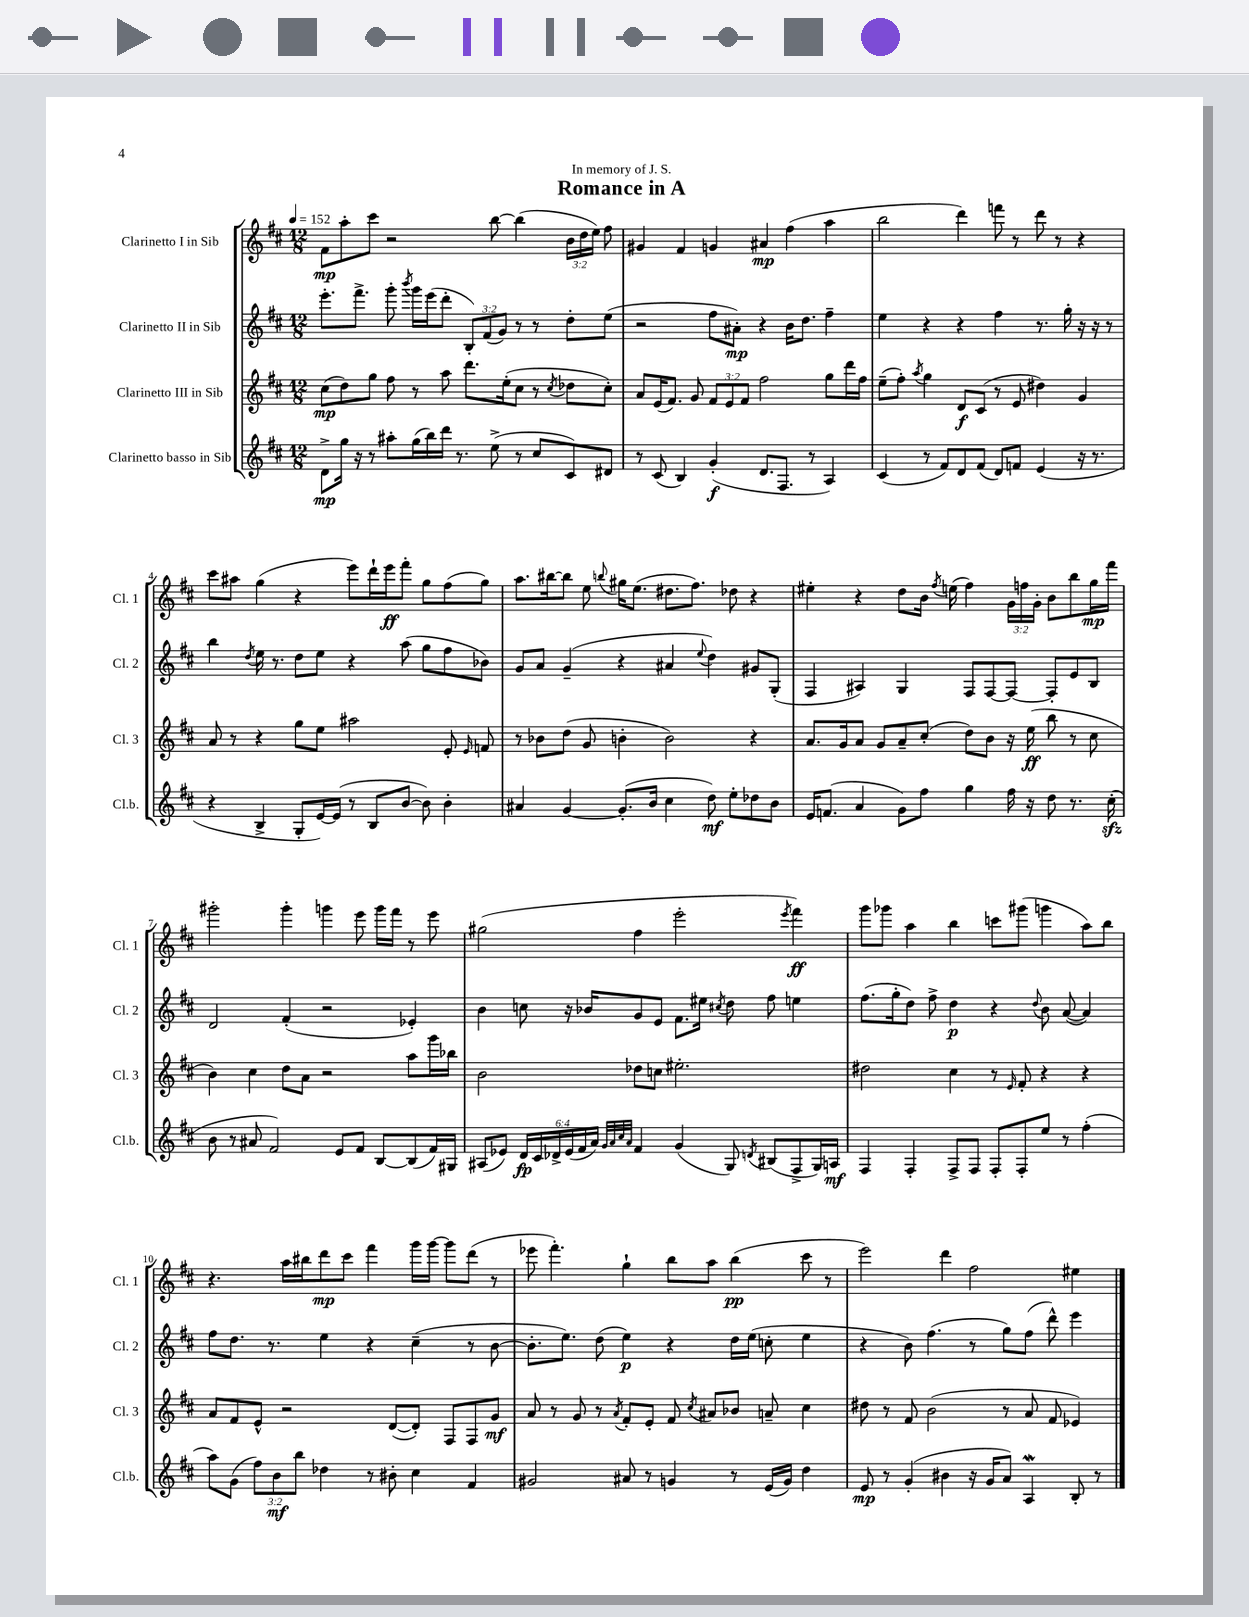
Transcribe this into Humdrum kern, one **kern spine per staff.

**kern	**dynam	**kern	**dynam	**kern	**dynam	**kern	**dynam
*part4	*part4	*part3	*part3	*part2	*part2	*part1	*part1
*staff4	*staff4	*staff3	*staff3	*staff2	*staff2	*staff1	*staff1
*I"Clarinetto basso in Sib	*	*I"Clarinetto III in Sib	*	*I"Clarinetto II in Sib	*	*I"Clarinetto I in Sib	*
*I'Cl.b.	*	*I'Cl. 3	*	*I'Cl. 2	*	*I'Cl. 1	*
*clefG2	*	*clefG2	*	*clefG2	*	*clefG2	*
*k[f#c#]	*	*k[f#c#]	*	*k[f#c#]	*	*k[f#c#]	*
*M12/8	*	*M12/8	*	*M12/8	*	*M12/8	*
*MM152	*	*MM152	*	*MM152	*	*MM152	*
=1	=1	=1	=1	=1	=1	=1	=1
8d^\L	mp	(8cc#\L	mp	8.eee'\L	.	8f#\L	mp
16gg\Jk	.	8dd\)	.	.	.	8aa'\	.
16r	.	.	.	8.fff#^\J	.	.	.
8r	.	8gg\J	.	.	.	8ccc#\J	.
8aa#X'\L	.	8ff#\	.	8ggg'\	.	2r	.
.	.	.	.	8qbbb/	.	.	.
(16gg\L	.	8r	.	16ggg\LL	.	.	.
16bb\)	.	.	.	(16eee\J	.	.	.
16ddd\JJ	.	8aa\	.	8ddd'\J	.	.	.
8.r	.	.	.	.	.	.	.
.	.	8.ddd\L	.	12B'/L)	.	.	.
.	.	.	.	(12f#/	.	.	.
(8ee^\	.	.	.	.	.	[8bb\	.
.	.	.	.	12g/J)	.	.	.
.	.	(16ee'\k	.	.	.	.	.
8r	.	8cc#\J	.	8r	.	(4bb\]	.
8cc#/L	.	8r	.	8r	.	.	.
.	.	8qcc#/	.	.	.	.	.
8c#/)	.	8dd-X\L	.	8dd'\L	.	24b\LL	.
.	.	.	.	.	.	24dd\	.
.	.	.	.	.	.	24ee\JJ)	.
8d#X/J	.	8cc#'\J)	.	(8ee\J	.	8ff#\	.
=2	=2	=2	=2	=2	=2	=2	=2
8r	.	8a/L	.	2r	.	4g#X/	.
(8c#/	.	(16e/K	.	.	.	.	.
.	.	8.f#/J)	.	.	.	.	.
4B/)	.	.	.	.	.	4f#/	.
.	.	8g/	.	.	.	.	.
(4g'/	f	12f#/L	.	8ff#\L	.	4gn/	.
.	.	12e/	.	.	.	.	.
.	.	.	.	8a#X'\J)	mp	.	.
.	.	12f#/J	.	.	.	.	.
8.d/L	.	2ff#\	.	4r	.	4a#X/	mp
8.F#/J	.	.	.	.	.	.	.
.	.	.	.	16b\KL	.	(4ff#\	.
.	.	.	.	8.dd\J	.	.	.
8r	.	.	.	.	.	.	.
4A/)	.	8gg\L	.	4ff#~\	.	4aa\	.
.	.	16ddd\L	.	.	.	.	.
.	.	16ff#\JJ	.	.	.	.	.
=3	=3	=3	=3	=3	=3	=3	=3
(4c#/	.	(8ee~\L	.	4ee\	.	2bb\	.
.	.	8ff#'\J)	.	.	.	.	.
.	.	8qaa/	.	.	.	.	.
8r	.	4gg\	.	4r	.	.	.
8f#/L)	.	.	.	.	.	.	.
8d/	.	8d/L	f	4r	.	4ddd\)	.
(8f#/J	.	(8c#/J	.	.	.	.	.
8d/L)	.	8r	.	4ff#\	.	8fffn\	.
8fn/J	.	8e/	.	.	.	8r	.
(4e/	.	4dd#X\)	.	8.r	.	8ddd\	.
.	.	.	.	.	.	8r	.
.	.	.	.	16gg'\	.	.	.
16r	.	4g/	.	16r	.	4r	.
8.r	.	.	.	16r	.	.	.
.	.	.	.	8r	.	.	.
!!LO:LB:g=z
=4	=4	=4	=4	=4	=4	=4	=4
4r	.	8a/	.	4bb\	.	8ccc#\L	.
.	.	8r	.	.	.	8aa#X\J	.
.	.	.	.	8qdd/	.	.	.
4B^/	.	4r	.	16ee\	.	(4gg\	.
.	.	.	.	8.r	.	.	.
8G'/L	.	8gg\L	.	8dd\L	.	4r	.
[16e/L)	.	8ee\J	.	8ee\J	.	.	.
(16e/JJ]	.	.	.	.	.	.	.
8r	.	2aa#X\	.	4r	.	8eee\L)	.
8B/L	.	.	.	.	.	16ddd`\L	.
.	.	.	.	.	.	16eee\J	ff
[8b/J	.	.	.	(8aa\	.	8fff#'\J	.
8b\])	.	.	.	8gg\L	.	8gg\L	.
4b'\	.	8e'/	.	8ff#\	.	(8ff#\	.
.	.	16qqe/	.	.	.	.	.
.	.	8fn/	.	8b-X\J)	.	8gg\J)	.
=5	=5	=5	=5	=5	=5	=5	=5
4a#X/	.	8r	.	8g/L	.	8.aa\L	.
.	.	8b-X\L	.	8a/J	.	.	.
.	.	.	.	.	.	[16bb#X\k	.
[4g/	.	(8dd\J	.	(4g~/	.	8bb#\J]	.
.	.	8g/	.	.	.	8ee\	.
.	.	.	.	.	.	8qqbbn/	.
(8.g'/L]	.	4bn'\	.	4r	.	16gg#X\KL	.
.	.	.	.	.	.	(8.ee\J	.
16b/Jk	.	.	.	.	.	.	.
4cc#\	.	2b\)	.	4a#X/	.	8.dd#X\L	.
.	.	.	.	.	.	8.ff#\J)	.
.	.	.	.	8qqee/	.	.	.
8dd\)	mf	.	.	4dd\)	.	.	.
8ee'\L	.	.	.	.	.	8dd-X\	.
8dd-X\	.	4r	.	8g#X/L	.	4r	.
8b\J	.	.	.	(8G'/J	.	.	.
=6	=6	=6	=6	=6	=6	=6	=6
16e/KL	.	8.a/L	.	4F#/	.	4ee#X'\	.
(8.fn/J	.	.	.	.	.	.	.
.	.	16g/k	.	.	.	.	.
4a/	.	8a/J	.	4A#X/)	.	4r	.
.	.	8g/L	.	.	.	.	.
8g\L)	.	8a~/	.	4G/	.	8dd\L	.
8ff#\J	.	(8cc#'/J	.	.	.	16b\Jk	.
.	.	.	.	.	.	8qff#/	.
.	.	.	.	.	.	(16een\	.
4gg\	.	8dd\L)	.	8F#/L	.	4ff#\)	.
.	.	8b\J	.	[8F#/	.	.	.
16ff#\	.	16r	.	8F#/J_	.	24g\LL	.
.	.	.	.	.	.	24ffn\	.
16r	.	(16ee\	ff	.	.	.	.
.	.	.	.	.	.	24g'\JJ	.
8dd\	.	8bb\	.	8F#'/L]	.	8b\L	.
8.r	.	8r	.	8e/	.	8bb\	.
.	.	8cc#\	.	8B/J	.	16gg\L	mp
(16cc#zz'\	.	.	.	.	.	16fff#\JJ	.
!!LO:LB:g=z
=7	=7	=7	=7	=7	=7	=7	=7
8b\	.	4b\)	.	2d/	.	2ggg#X'\	.
8r	.	.	.	.	.	.	.
8a#X/	.	4cc#\	.	.	.	.	.
2f#/)	.	.	.	.	.	.	.
.	.	8dd\L	.	(4f#'/	.	4ggg#'\	.
.	.	8a\J	.	.	.	.	.
.	.	2r	.	2r	.	4gggn\	.
8e/L	.	.	.	.	.	.	.
8f#/J	.	.	.	.	.	8eee\	.
[8B/L	.	.	.	.	.	16ggg\LL	.
.	.	.	.	.	.	16fff#\JJ	.
(8B/]	.	8aa\L	.	4e-X'/)	.	8r	.
16f#/L)	.	16ggg\L	.	.	.	8eee\	.
16G#X/JJ	.	16bb-X\JJ	.	.	.	.	.
=8	=8	=8	=8	=8	=8	=8	=8
(8A#X/L	.	2b\	.	4b\	.	(2gg#X\	.
8e-X/J)	.	.	.	.	.	.	.
24d/LL	fp	.	.	8ccn\	.	.	.
24c#/	.	.	.	.	.	.	.
24d-X^/	.	.	.	.	.	.	.
(24e-/	.	.	.	16r	.	.	.
24f#/	.	.	.	.	.	.	.
.	.	.	.	16b-X/KL	.	.	.
24a/JJ)	.	.	.	.	.	.	.
32qqg/LLL	.	.	.	.	.	.	.
32qqa/	.	.	.	.	.	.	.
32qqcc#/	.	.	.	.	.	.	.
32qqa/JJJ	.	.	.	.	.	.	.
4f#/	.	8dd-X\L	.	8g/	.	4ff#\	.
.	.	8ccn\J	.	8e/J	.	.	.
(4g/	.	2.ee#X'\	.	8.f#\L	.	2eee'\	.
.	.	.	.	16ee#X\Jk	.	.	.
.	.	.	.	8qcc#X/	.	.	.
8G/)	.	.	.	8dd\	.	.	.
8qdn/	.	.	.	.	.	.	.
(8B#X/L	.	.	.	8ff#\	.	.	.
.	.	.	.	.	.	8qeee/	.
8F#^/	.	.	.	4een\	.	4fff#\)	ff
16G/L)	.	.	.	.	.	.	.
16An/JJ	mf	.	.	.	.	.	.
=9	=9	=9	=9	=9	=9	=9	=9
4F#/	.	2dd#X\	.	(8.ff#\L	.	8ggg\L	.
.	.	.	.	.	.	8ggg-X\J	.
.	.	.	.	16gg'\k	.	.	.
4F#'/	.	.	.	8dd\J)	.	4aa\	.
.	.	.	.	8ff#^\	.	.	.
8F#^/L	.	4cc#\	.	4dd\	p	4bb\	.
8F#/J	.	.	.	.	.	.	.
8F#'/L	.	8r	.	4r	.	8cccn\L	.
.	.	16qqe/	.	.	.	.	.
8F#'/	.	8f#'/	.	.	.	(8ggg#X\J	.
.	.	.	.	8qqdd/	.	.	.
8ee/J	.	4r	.	8b\	.	4gggn\	.
8r	.	.	.	([8a/	.	.	.
(4ff#'\	.	4r	.	4a/])	.	8aa\L)	.
.	.	.	.	.	.	8bb\J	.
!!LO:LB:g=z
=10	=10	=10	=10	=10	=10	=10	=10
8aa\L)	.	8a/L	.	8ff#\L	.	4.r	.
(8g\J	.	8f#/	.	8.dd\J	.	.	.
12ff#\L)	.	8e^^/J	.	.	.	.	.
.	.	.	.	8.r	.	.	.
12b\	mf	.	.	.	.	.	.
.	.	2r	.	.	.	16aa\LL	.
12bb\J	.	.	.	.	.	.	.
.	.	.	.	.	.	16bb#X\J	.
4dd-X\	.	.	.	4ee\	.	8ddd\	mp
.	.	.	.	.	.	8ccc#\J	.
8r	.	.	.	4r	.	4fff#\	.
8b#X'\	.	([8d/L	.	.	.	.	.
4cc#\	.	8d'/J])	.	(4cc#~\	.	16ggg\LL	.
.	.	.	.	.	.	[16ggg\JJ	.
.	.	8F#/L	.	.	.	8ggg\L]	.
4f#/	.	8F#/	.	8r	.	(8ddd\J	.
.	.	8g/J	mf	[8b\	.	8r	.
=11	=11	=11	=11	=11	=11	=11	=11
2g#X/	.	8a/	.	8.b'\L]	.	8eee-X\	.
.	.	8r	.	.	.	4.fff#'\)	.
.	.	.	.	8.ee\J)	.	.	.
.	.	8g/	.	.	.	.	.
.	.	8r	.	(8dd\	.	.	.
.	.	8qa/	.	.	.	.	.
8a#X/	.	8f#'/L	.	4ee\)	p	4gg`\	.
8r	.	8e'/J	.	.	.	.	.
4gn/	.	8f#/	.	4r	.	8bb\L	.
.	.	8qcc#/	.	.	.	.	.
.	.	8a#X/L	.	.	.	8aa\J	.
8r	.	8b-X/J	.	16dd\LL	.	(4bb\	pp
.	.	.	.	(16ee\JJ	.	.	.
(16e/LL	.	8an~/	.	8ccn'\	.	.	.
16g/JJ)	.	.	.	.	.	.	.
4dd\	.	4cc#\	.	4ee\	.	8ccc#\	.
.	.	.	.	.	.	8r	.
=12	=12	=12	=12	=12	=12	=12	=12
8e/	mp	8dd#X\	.	4r	.	2eee\)	.
8r	.	8r	.	.	.	.	.
(4g'/	.	8f#/	.	8b\)	.	.	.
.	.	(2b\	.	(4.ff#\	.	.	.
4b#X\	.	.	.	.	.	4ddd\	.
16r	.	.	.	8r	.	2ff#\	.
16g/KL	.	.	.	.	.	.	.
8a/J)	.	8r	.	8gg\L)	.	.	.
4AW/	.	8a/	.	(8ff#\J	.	.	.
.	.	8f#/	.	8ddd^^\)	.	.	.
8B'/	.	4e-X/)	.	4eee\	.	4ee#X\	.
8r	.	.	.	.	.	.	.
==	==	==	==	==	==	==	==
*-	*-	*-	*-	*-	*-	*-	*-
